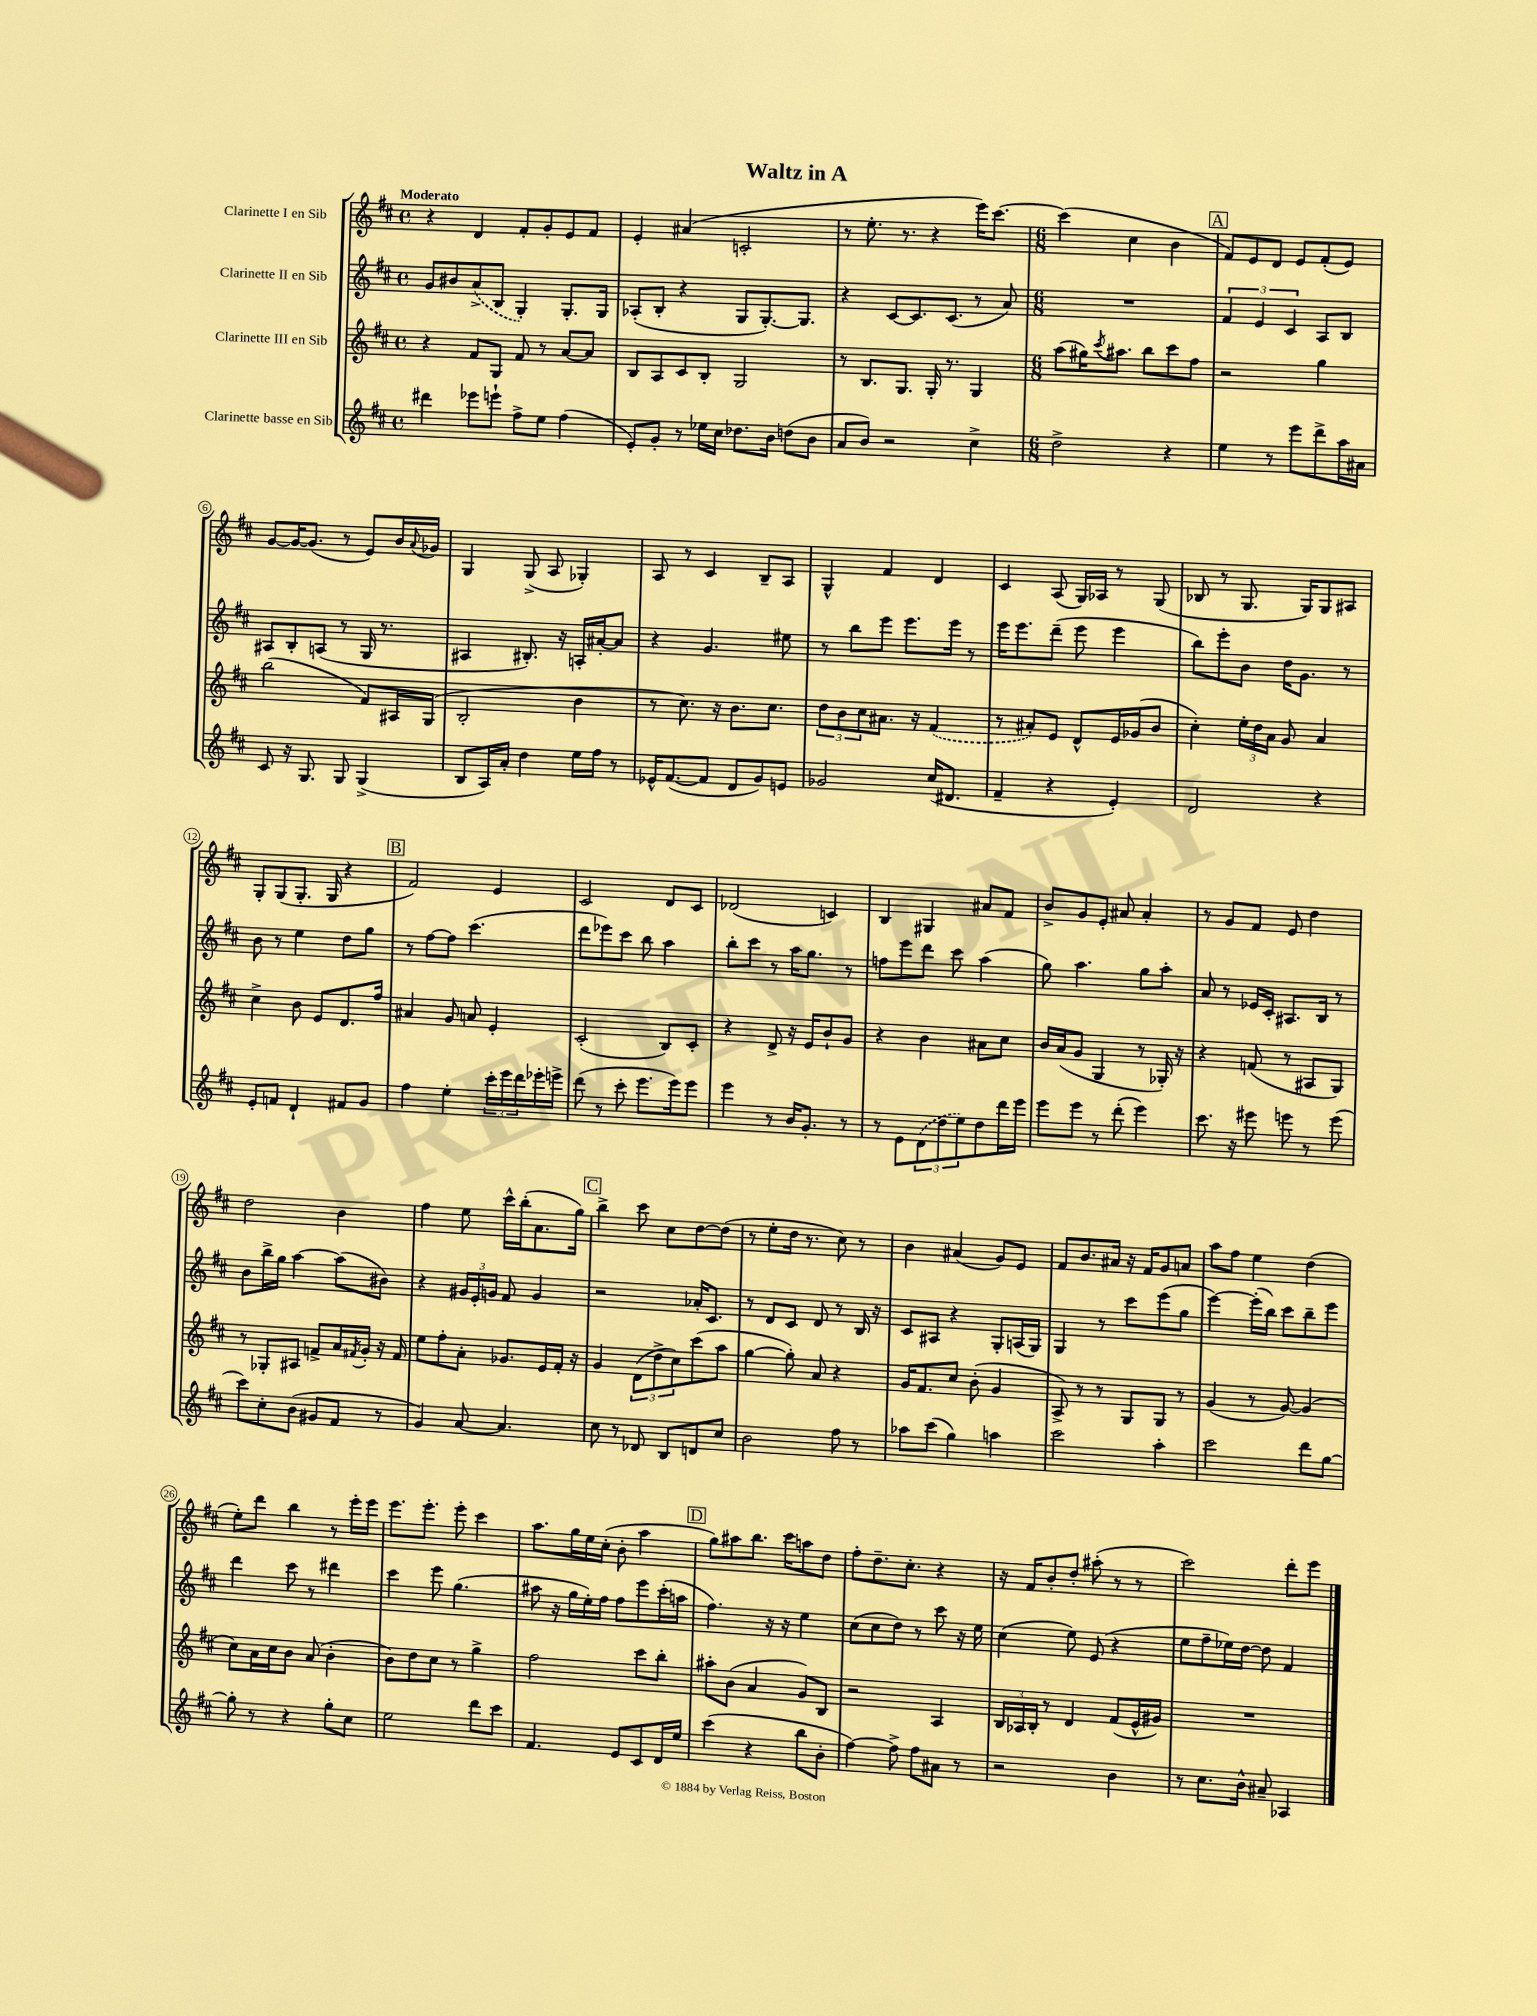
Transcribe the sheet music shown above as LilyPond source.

\header { title = "Waltz in A" }
<<
\new StaffGroup <<
\new Staff = "s0" \with { instrumentName = "Clarinette I en Sib" } {
    \clef treble \key d \major \defaultTimeSignature \time 4/4 \tempo "Moderato"
    r4 d'4 fis'8-. g'8-. e'8 fis'8 |
    e'4-. ais'4( c'2-. |
    r8 e''8.-. r8. r4 e'''16) cis'''8.~ |
    \numericTimeSignature \time 6/8 cis'''4( cis''4 b'4 |
    \mark \markup { \box "A" } fis'8) e'8 d'8 e'8 fis'8-.( e'8) |
    g'8~ g'16~ g'8.( r8 e'8) b'16 \appoggiatura { a'8 } ges'16 |
    g4 g8->( a8 ges4-.) |
    a8 r8 cis'4 b8-- a8 |
    g4-^ fis'4 d'4 |
    cis'4 a8( g16) aes16 r8 g8( |
    bes8 r8 g8. g16) g8 ais8 |
    g8-. g8( g8.-. g16 r4 |
    \mark \markup { \box "B" } fis'2) e'4 |
    cis'2 d'8 cis'8 |
    des'2( c'4) |
    b4 gis4 ais'8 fis'8 |
    b'8-> g'8 e'8-. ais'8 ais'4-. |
    r8 g'8 fis'8 e'8 d''4 |
    d''2 b'4 |
    fis''4 e''8 cis'''16-^ b''16-.( a'8. g''16) |
    \mark \markup { \box "C" } b''4-> cis'''8 cis''8 d''8~ d''8( |
    r8 e''8-. d''16 r8. cis''8) r8 |
    b'4 ais'4( g'8) e'8 |
    fis'8 b'8. ais'16 r16 fis'16 g'8 a'8 |
    a''8 fis''8 e''4 d''4( |
    e''8-.) d'''8 b''4 r8 e'''16-. e'''16 |
    e'''8. e'''8.-. e'''8-. cis'''4 |
    a''8. g''16 e''16 cis''16-.( b'8-. a''4 |
    \mark \markup { \box "D" } g''8) ais''8 b''8. cis'''16 a''8 d''8 |
    fis''8-. d''8.-- cis''8.-. r4 |
    r16 fis'16 b'8-. d''8-. ais''8-.( r8 r8 |
    cis'''2) d'''8-. e'''8 \bar "|." |
}
\new Staff = "s1" \with { instrumentName = "Clarinette II en Sib" } {
    \clef treble \key d \major \defaultTimeSignature \time 4/4
    g'8 bis'8 \once \slurDashed a'8->( b8 g4-.) g8.-. g16 |
    aes8-.( b8-. r4 g8 g8.~-.) g8. |
    r4 cis'8~ cis'8. cis'8.( r8 a'8) |
    \numericTimeSignature \time 6/8 R2. |
    \mark \markup { \box "A" } \tuplet 3/2 { fis'4 e'4 cis'4 } a8 b8 |
    ais8 b8-. a8( r8 g16 r8. |
    ais4 bis8.-.) r16 a16-. ais'16~-. ais'8 |
    r4 g'4. eis''8 |
    r8 b''8 e'''8 e'''8. e'''16 r8 |
    e'''16 e'''8. d'''8--( e'''8 e'''4 |
    b''8) e'''8-. b'8 d''16 g'8. r8 |
    b'8 r8 e''4 d''8 g''8 |
    \mark \markup { \box "B" } r8 fis''8~ fis''8 cis'''4.( |
    d'''8 ees'''8) cis'''8 b''8 a''4 |
    b''8-. cis'''8 r8 a''16 g''8. r8 |
    f''8 e'''8 d'''8 cis'''8 a''4( |
    g''8) a''4. g''8 a''8-. |
    a'8 r8 ees'16 cis'16-. ais8. b16 r8 |
    b'8 b''16-> g''16 a''4~ a''8( bis'8) |
    r4 \tuplet 3/2 { gis'16 e'16-. g'16 } fis'8 g'4 |
    \mark \markup { \box "C" } r2 aes'16-. cis'8. |
    r8 d'8 cis'8 d'8 r8 b16 r16 |
    cis'8 ais8 r4 g8-. a16( g16) |
    g4 r8 cis'''8 e'''8( g''8 |
    e'''4~) e'''16-.( b''16) cis'''8 b''8-- e'''8 |
    d'''4 cis'''8 r8 dis'''4 |
    cis'''4 e'''8 g''4.( |
    ais''8 r16 g''16 e''16-.) fis''16 fis''8 e'''8 cis'''16-.( a''16 |
    \mark \markup { \box "D" } fis''4.) r16 r16 e''4 |
    cis''8( cis''8 d''8) r8 cis'''8 r16 e''16 |
    cis''4( e''8) e'8( r4 |
    e''8 fis''8-- ees''16) d''16~ d''8 fis'4 \bar "|." |
}
\new Staff = "s2" \with { instrumentName = "Clarinette III en Sib" } {
    \clef treble \key d \major \defaultTimeSignature \time 4/4
    r4 fis'8 g8 fis'8 r8 a'8~ a'8 |
    b8 a8 cis'8 b8-. g2 |
    r8 b8. g8. g16-. r8. g4 |
    \numericTimeSignature \time 6/8 a''8( gis''16) \acciaccatura { cis'''8 } ais''8. b''8 cis'''8 fis''8 |
    \mark \markup { \box "A" } r2 g''4 |
    b''2( fis'8) ais16 g16( |
    b2-. b'4 |
    r8 cis''8.) r16 b'8. cis''8. |
    \tuplet 3/2 { d''8 b'8 cis''8 } ais'8. r16 \once \slurDashed fis'4( |
    r8 ais'8-.) e'8 d'8-^ e'16 ges'16( b'8 |
    cis''4-.) \tuplet 3/2 { e''16-. d''16 a'16 } g'8 a'4 |
    cis''4-> b'8 e'8 d'8. fis''16 |
    \mark \markup { \box "B" } ais'4 g'8 a'8 e'4-. |
    cis'2-.( b8) cis'8-. |
    r4 d'8-> r16 e'16 b'8-! g'8 |
    r4 b'4 ais'8 cis''8 |
    b'16 a'16( g'8 g4 r8 ges16-.) r16 |
    r4 f'8( r8 ais8 g8) |
    r8 ges8-. ais8 f'8-> a'16 \acciaccatura { fis'8 } g'16-. r16 fis'16 |
    e''8 fis''8-. a'8-. ges'8. e'16 fis'16-. r16 |
    \mark \markup { \box "C" } g'4 \tuplet 3/2 { d'8( d''8-> cis''8) } cis'''8( a''8 |
    g''4~ g''8-.) a'8 r4 |
    g'16 fis'8. cis''8 b'8-.( g'4 |
    a8->) r8 r8 g8 g8 r8 |
    g'4( r8 g'8~) g'4( |
    cis''8) a'16 cis''16 b'8 a'8( b'4-. |
    b'8) d''8 cis''8 r8 g''4-> |
    fis''2 cis'''8 b''8-. |
    \mark \markup { \box "D" } ais''8-. b'8( a'4 g'8) b8 |
    r2 a4 |
    \tuplet 3/2 { b16 aes16 b16-. } r8 d'4 fis'8( e'16-^ gis'16) |
    R2. \bar "|." |
}
\new Staff = "s3" \with { instrumentName = "Clarinette basse en Sib" } {
    \clef treble \key d \major \defaultTimeSignature \time 4/4
    dis'''4 ees'''8 e'''8-! fis''8-> e''8 fis''4( |
    e'8-.) g'8-. r8 ees''16 cis''16 des''8. b'16 d''8( b'8 |
    a'8 b'8) r2 cis''4-> |
    \numericTimeSignature \time 6/8 d''2-> r4 |
    \mark \markup { \box "A" } e''4 r8 e'''8 d'''8-> a''16 ais'16 |
    cis'8 r16 g8. g8 g4->( |
    b8 a16) a'16-. d''4 e''16 fis''16 r8 |
    ees'16-^ fis'8.~( fis'8 d'8 g'8) e'8 |
    ges'2 cis''16( dis'8. |
    fis'4-- r4 e'4-.) |
    d'2 r4 |
    e'8-. f'8 d'4-! fis'8 g'8 |
    \mark \markup { \box "B" } fis''4 e''4-. \tuplet 3/2 { cis'''16-. e'''16 d'''16 } ees'''16-. e'''16-> |
    d'''8( r8 cis'''8-. e'''8. e'''16) e'''8 |
    e'''4 r8 b'16 g'8.-. r8 |
    r8 e'8 \tuplet 3/2 { \once \slurDashed d'8( d''8 e''8) } d''8 d'''16 e'''16 |
    e'''8 e'''8 r8 d'''8-.( e'''4) |
    cis'''8. r16 eis'''8 e'''8 r8 e'''8( |
    cis'''8) cis''8-. b'8( gis'8 fis'8 r8 |
    g'4) a'8~ a'4. |
    \mark \markup { \box "C" } cis''8 r8 des'8 b8 d'8 cis''8 |
    b'2 fis''8 r8 |
    aes''8 cis'''8( g''4) a''4 |
    cis'''2 a''4-. |
    cis'''2 d'''8 g''8~ |
    g''8-. r8 r4 g''8-. cis''8 |
    e''2 d'''8 cis'''8 |
    fis'4. e'8 cis'8 d'16 e''16 |
    \mark \markup { \box "D" } cis'''4( r4 b''8 b'8-. |
    fis''4~) fis''8-> fis''8 ais'8 r8 |
    r2 b'4 |
    r8 cis''8. b'16-^ ais'8-- aes4 \bar "|." |
}
>>
>>
\layout { \context { \Score \override BarNumber.stencil = #(make-stencil-circler 0.1 0.3 ly:text-interface::print) } }
